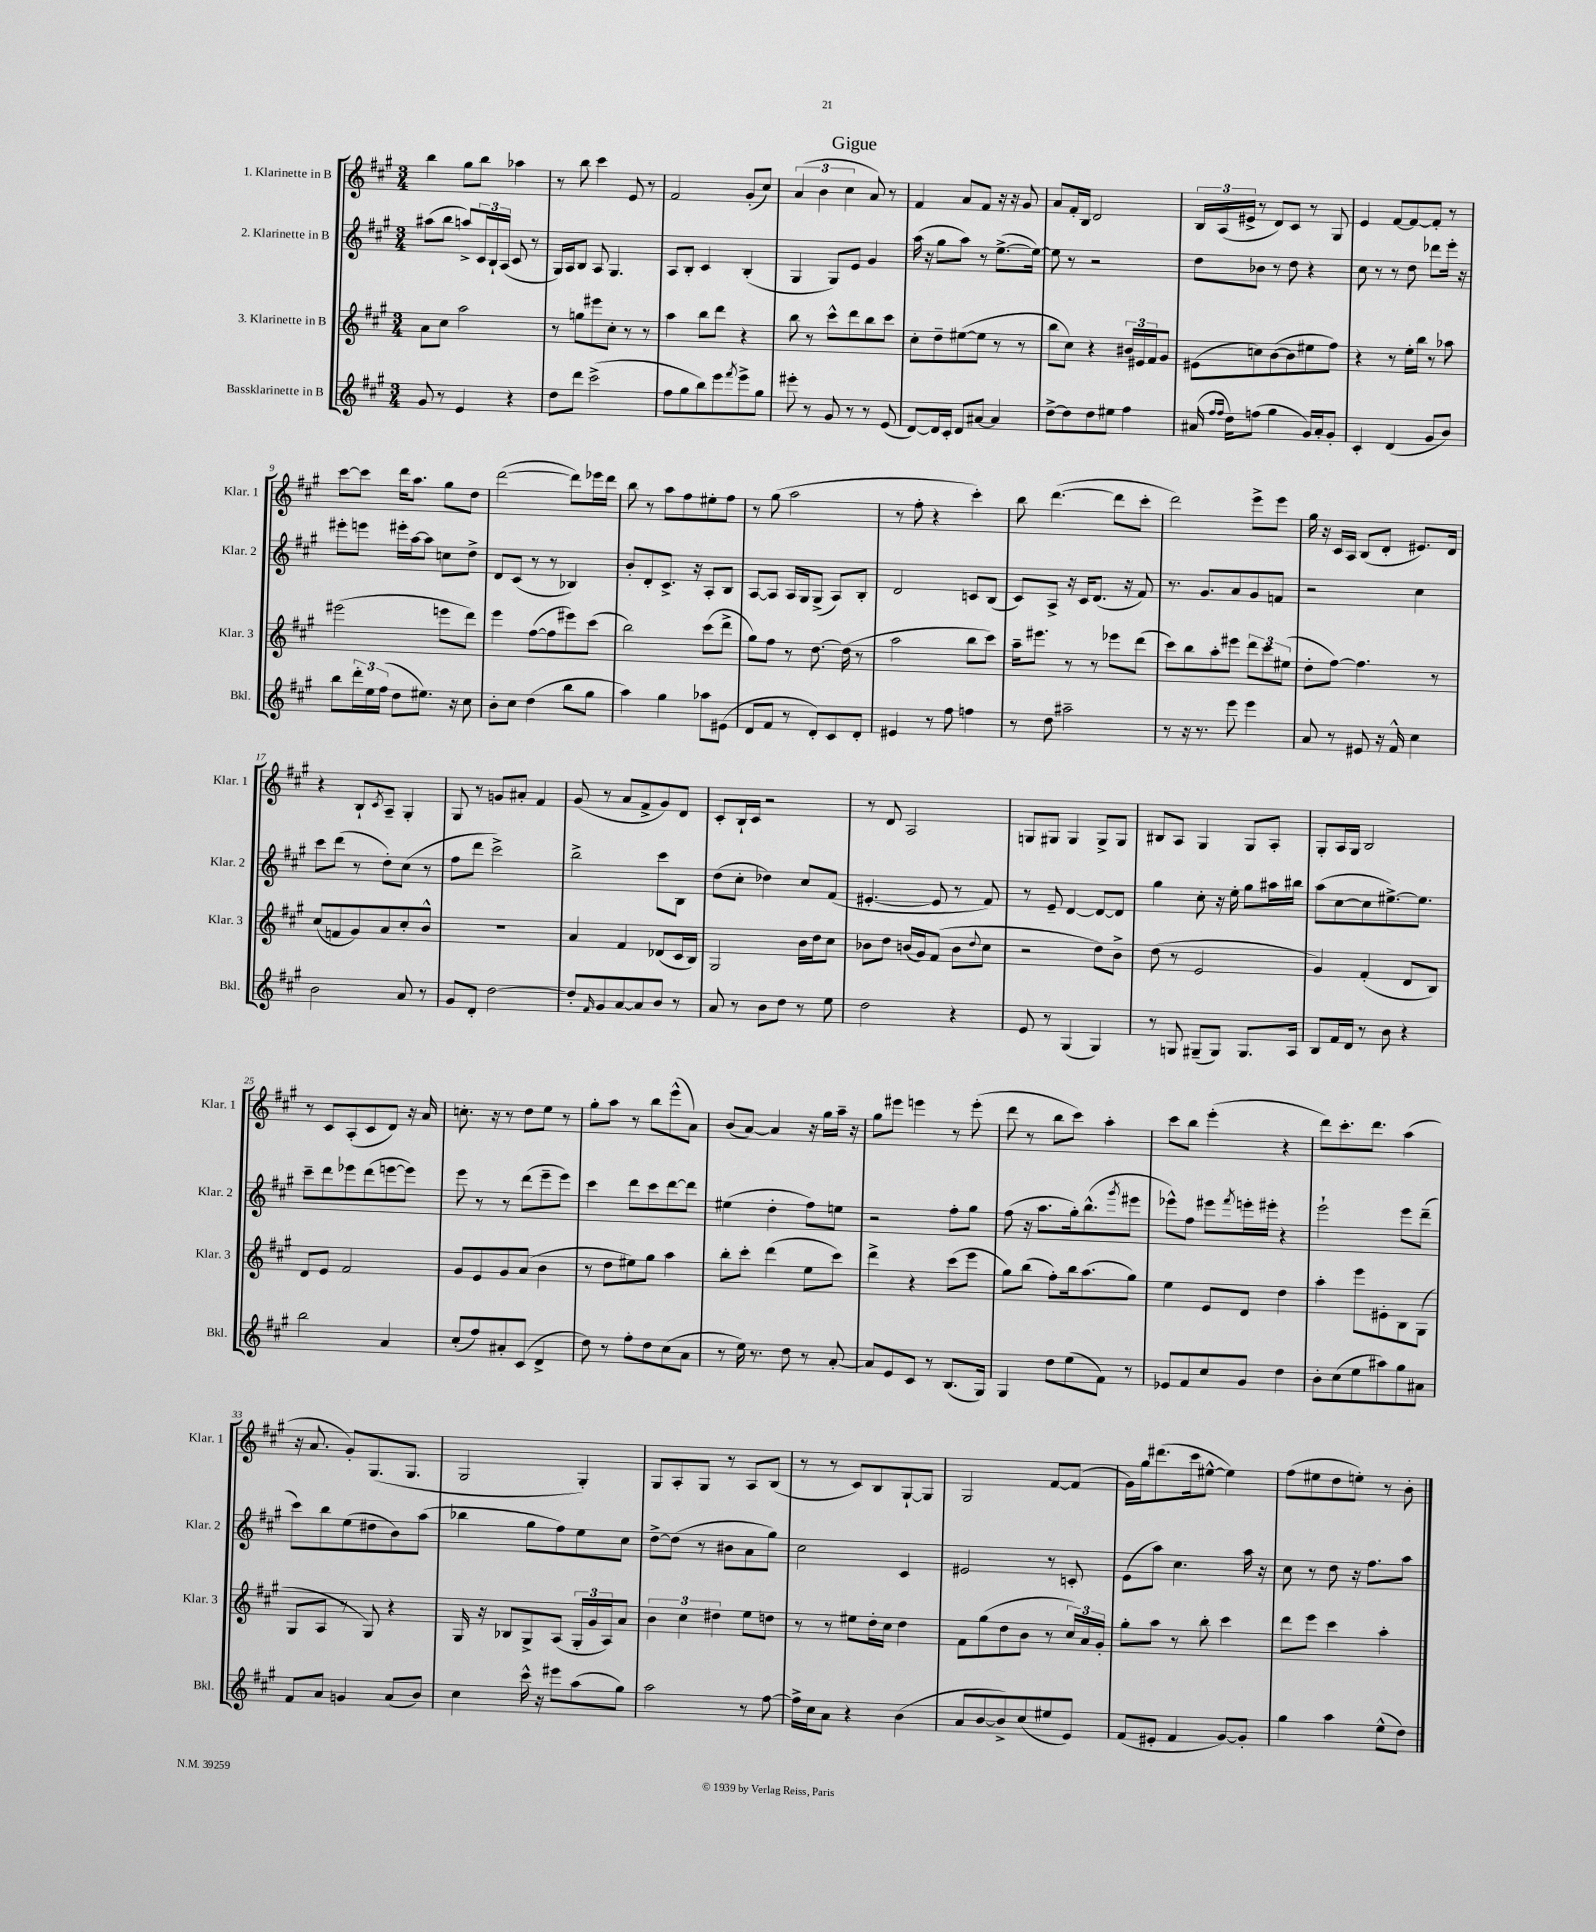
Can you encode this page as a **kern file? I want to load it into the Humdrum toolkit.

**kern	**kern	**kern	**kern
*staff4	*staff3	*staff2	*staff1
*clefG2	*clefG2	*clefG2	*clefG2
*k[f#c#g#]	*k[f#c#g#]	*k[f#c#g#]	*k[f#c#g#]
*M3/4	*M3/4	*M3/4	*M3/4
8g#	8a	(8aa#	4bb
8r	8cc#	8bb	.
4e	2aa	8aa^)	8gg#
.	.	24c#	8bb
.	.	24B`	.
.	.	(24A	.
4r	.	8c#	4aa-
.	.	8r	.
=	=	=	=
8dd	8r	16G#)	8r
.	.	16A	.
8ddd	8gg	8B	8bb
(2ccc#^	8eee#	8A	4ccc#
.	8cc#'	4.G#	.
.	8r	.	8e
.	8r	.	8r
=	=	=	=
8ff#	4aa	8A	2f#
8gg#	.	8B'	.
8bb)	8bb	4c#	.
8eee	8ddd	.	.
8qfff#	.	.	.
8eee^	4r	(4B'	(8g#'
8gg#	.	.	8cc#)
=	=	=	=
8eee#'	8bb	4G#	(6a
8r	8r	.	.
.	.	.	6b
8g#	8ccc#^^	8G#)	.
.	.	.	6cc#
8r	8ddd	8e	.
8r	8bb	4g#	8a)
(8e	8ccc#	.	8r
=	=	=	=
[8d)	8cc#'	(16aa	4f#
.	.	16r	.
16d]	8dd~	8gg#	.
16c#'	.	.	.
8d	([8ee#	8aa)	8a
[8a#	8ee#]	8r	8f#
4a#]	8r	([8.ee^	16r
.	.	.	16r
.	8r	.	8g#
.	.	16ee_)	.
=	=	=	=
[8dd^	8bb	8ee]	8a
8dd]	8cc#)	8r	16f#'
.	.	.	16B
8dd	4r	2r	2d
8ee#	.	.	.
4ff#	24b#	.	.
.	24e#	.	.
.	24f#	.	.
.	8g#	.	.
=	=	=	=
(16a#	(8e#	8dd	24B
.	.	.	(24A
16qqff#	.	.	.
16qqff#	.	.	.
16dd)	.	.	.
.	.	.	24e#^
(8ff	8cc)	8b-	8r
4gg#	([8b	8r	8d)
.	8b]	8dd	8c#
16g#)	8ee#	4r	8r
16a#'	.	.	.
8g#'	8ff#)	.	8G#
=	=	=	=
4c#'	4r	8cc#	4e
.	.	8r	.
(4d	8r	8r	[8f#
.	16ee'	8dd	8f#_
.	16bb	.	.
8g#	8r	8ddd-	8f#']
8b)	8aa-	16eee'	8r
.	.	16r	.
=	=	=	=
8bb	(2eee#	8eee#'	[8ccc#
24ddd'	.	8eee	8ccc#]
24ee	.	.	.
(24ff#	.	.	.
8dd	.	16eee#'	16ddd
.	.	[16aa	8.aa
8.ee#)	.	8aa]	.
.	8eee	8cc	8gg#
16r	.	.	.
8cc#	8ddd)	8dd^	8dd
=	=	=	=
8b'	4eee	8d	([2ddd
8cc#	.	(8c#	.
(4dd	([8ff#	8r	.
.	8ff#]	8r	.
8bb	8eee#)	4B-)	8ddd])
8gg#	(8ccc#	.	16eee-
.	.	.	16ddd
=	=	=	=
4aa)	2bb)	8b'	8bb
.	.	8d'	8r
4gg#	.	8.c#^	8aa
.	.	.	8ff#
.	.	16r	.
8aa-	(8ccc#	8A'	8ee#'
(8e#	8ddd^	8B	8ff#
=	=	=	=
8d	8gg#)	[8A	8r
8f#	8ff#	8A]	(8gg#
8r	8r	16A	2aa
.	.	16G#	.
8d')	[8.dd	(8G#^	.
8c#	.	8A)	.
.	(16dd]	.	.
8d'	8r	8B'	.
=	=	=	=
4e#	2aa	2d	8r
.	.	.	8ff#'
8r	.	.	4r
8ff#	.	.	.
4ff	8bb	8c	4ccc#')
.	8ccc#)	(8B	.
=	=	=	=
8r	16aa~	8c#)	8bb
.	8.eee#	.	.
8dd	.	8A^	([4.ddd
2aa#~	8r	16r	.
.	.	16c#	.
.	8r	(8.d	.
.	8eee-	.	8ddd]
.	.	16r	.
.	(8ddd	8f#)	8ccc#'
=	=	=	=
8r	8ccc#)	8.r	2ddd)
16r	8bb	.	.
8.r	.	8.g#	.
.	8aa'	.	.
8eee	8eee#	8a	.
4eee	12ddd	8g#	8eee^
.	12ccc#	.	.
.	.	8f	8eee
.	(12ee#	.	.
=	=	=	=
8a	8dd'	2r	16gg#
.	.	.	16r
8r	[8ff#)	.	16c#
.	.	.	16A
8e#	4.ff#]	.	(8B
16r	.	.	8d'
16f#^^	.	.	.
4cc#	.	4cc#	8.e#)
.	8r	.	.
.	.	.	16d
=	=	=	=
2b	(8cc#	8ccc#	4r
.	8f	(8ddd	.
.	8g#)	8r	8B`
.	.	.	8qc#
.	8a	8dd')	8A~
8a	8cc#'	(8cc#	4G#'
8r	8b^^	8r	.
=	=	=	=
8g#	2.r	8ff#	8G#
8d'	.	8ddd	8r
[2dd	.	2ccc#^)	8g
.	.	.	8a#'
.	.	.	4f#
=	=	=	=
8dd']	4a	2bb^	(8g#
16qqf#	.	.	.
8g#	.	.	8r
[8a	4f#	.	8a
8a]	.	.	8f#^
8b	(8d-	8ccc#	8g#)
8r	16c#	8B	8d
.	16B)	.	.
=	=	=	=
8a	2G#	(8dd	8c#'
8r	.	8cc#'	16B`
.	.	.	16c#
8b	.	4dd-)	2r
8dd	.	.	.
8r	16b	8cc#	.
.	16dd	.	.
8ee	8cc#	(8f#	.
=	=	=	=
2dd	8b-	[4.e#'	8r
.	8dd	.	8d
.	(16b	.	2A
.	16g#)	.	.
.	(8f#	8e#]	.
4r	8b	8r	.
.	8qqdd	.	.
.	8cc#	8f#)	.
=	=	=	=
8e	2r	8r	8G
8r	.	8e~	8G#
(4G#	.	[4d	4G#
4G#)	8dd)	8d_	8G#^
.	8b^	8d]	8G#
=	=	=	=
8r	(8dd	4gg#	8B#
8G	8r	.	8A
(8G#~	2e	8cc#'	4G#
8G#)	.	16r	.
.	.	16ee'	.
8.G#	.	8gg#	8G#
.	.	16aa#	8A'
16A	.	16bb#	.
=	=	=	=
8B	4g#)	(8aa	8G#'
16f#	.	[8cc#	16A
16d	.	.	16G#
8r	(4f#'	8cc#]	2B
8b	.	[8.ee#^)	.
4r	8d	.	.
.	.	8.ee#]	.
.	8B)	.	.
=	=	=	=
2bb	8d	8ccc#~	8r
.	8e	8ddd	8c#
.	2f#	8eee-	(8A'
.	.	(8ddd	8c#
4a	.	[8eee	8d)
.	.	8eee])	16r
.	.	.	16a
=	=	=	=
(8cc#'	8g#	8eee	8.cc'
8ff#)	8e	8r	.
.	.	.	16r
8a#'	8g#	8r	8r
(8c#	(8a	(8ddd	8dd
4d^	4b	8eee~	8ee
.	.	8eee)	8r
=	=	=	=
8dd)	8r	4ccc#	8gg#'
8r	8dd	.	8aa
8ff#'	8ee#)	8ddd	8r
8dd	8gg#	8ccc#	8bb
(8cc#	4aa	[8ddd	(8eee^^
8a	.	8ddd]	8a)
=	=	=	=
8r	8bb'	(4ee#	(8b
16ee)	8ccc#'	.	[8a)
8.r	.	.	.
.	(4ddd	4dd'	4a]
8dd	.	.	.
8r	8ee	8ff#)	16r
.	.	.	16gg#
[8a'	8ccc#)	8ee	16aa~
.	.	.	16r
=	=	=	=
8a]	4ddd^	2r	8gg#
8e	.	.	8eee#
8c#	4r	.	4eee
8r	.	.	.
(8.B	(8ccc#	8ff#'	8r
.	8eee	8gg#	(8eee'
16G#)	.	.	.
=	=	=	=
4G#	8gg#)	(8ff#	8ddd
.	(8bb	16r	8r
.	.	8.aa	.
8dd	8ff#')	.	8bb
(8ee	16bb	16gg#')	8ccc#)
.	(8.aa	(8.bb^^	.
8f#)	.	.	4aa'
.	.	8qggg#	.
8r	8gg#)	8eee#	.
=	=	=	=
8e-	4ee	8eee-^^)	8ccc#
8f#	.	8ff#	8bb
8cc#	8e	8eee#	(4eee'
.	.	8qfff#	.
8g#	8d	16eee'	.
.	.	16eee#'	.
4dd	4dd	4r	4r
=	=	=	=
8b'	4aa'	2eee`	8ddd)
(8cc#	.	.	8.ccc#'
8ee	8eee	.	.
.	.	.	8.ddd
8aa#)	8e#'	.	.
8gg#	8B	8eee	(4aa
8a#	(8G#	(8ddd~	.
=	=	=	=
8f#	8G#	8ccc#)	16r
.	.	.	8.a
8a	8A	8bb	.
4g	8r	(8ee	8g#')
.	8G#)	8dd#	(8.G#
(8a	4r	8b)	.
.	.	.	8.G#
8b)	.	(8aa	.
=	=	=	=
4cc#	16G#	4bb-	2G#
.	16r	.	.
.	8B-	.	.
16ccc#^^	8G#^	8gg#	.
16r	.	.	.
8eee#	(8A	8ff#)	.
(8aa	24G#'	8ee	4G#')
.	24g#	.	.
.	24A)	.	.
8gg#)	8a	8cc#	.
=	=	=	=
2aa	6b	[8dd^	8G#
.	.	(8dd]	8A'
.	6cc#	.	.
.	.	8r	8G#
.	6dd#	.	.
.	.	8b#	8r
8r	8ee	8a	8A
[8ff#	8dd	8gg#)	(8B
=	=	=	=
16ff#^]	8r	2cc#	8r
16cc#	.	.	.
8a	8r	.	8r
4r	8ee#	.	8c#)
.	16dd'	.	8B
.	16cc#	.	.
(4b	4dd	4c#	[8G#`
.	.	.	8G#]
=	=	=	=
8a	8f#	2e#	2G#
[8b	(8gg#	.	.
8b^])	8dd	.	.
(8cc#	8b	.	.
8ee#	8r	8r	[8f#
8e)	24cc#)	8c'	(8f#]
.	24a	.	.
.	24g#'	.	.
=	=	=	=
(8f#	8gg#'	(8e	16g#)
.	.	.	16gg#
8e#'	8aa	8aa)	(8.ddd#
4f#	8r	4.cc#	.
.	.	.	16ccc#
.	8bb'	.	[8ee#^^
[8g#)	4ccc#	.	4ee#])
8g#']	.	16aa	.
.	.	16r	.
=	=	=	=
4gg#	8ddd	8cc#	(8ff#
.	8eee	8r	8ee#
4aa	4ccc#	8dd	8dd
.	.	16r	8ee')
.	.	8.ff#	.
(8ee^^	4aa'	.	8r
8dd)	.	8aa	8b'
==	==	==	==
*-	*-	*-	*-
